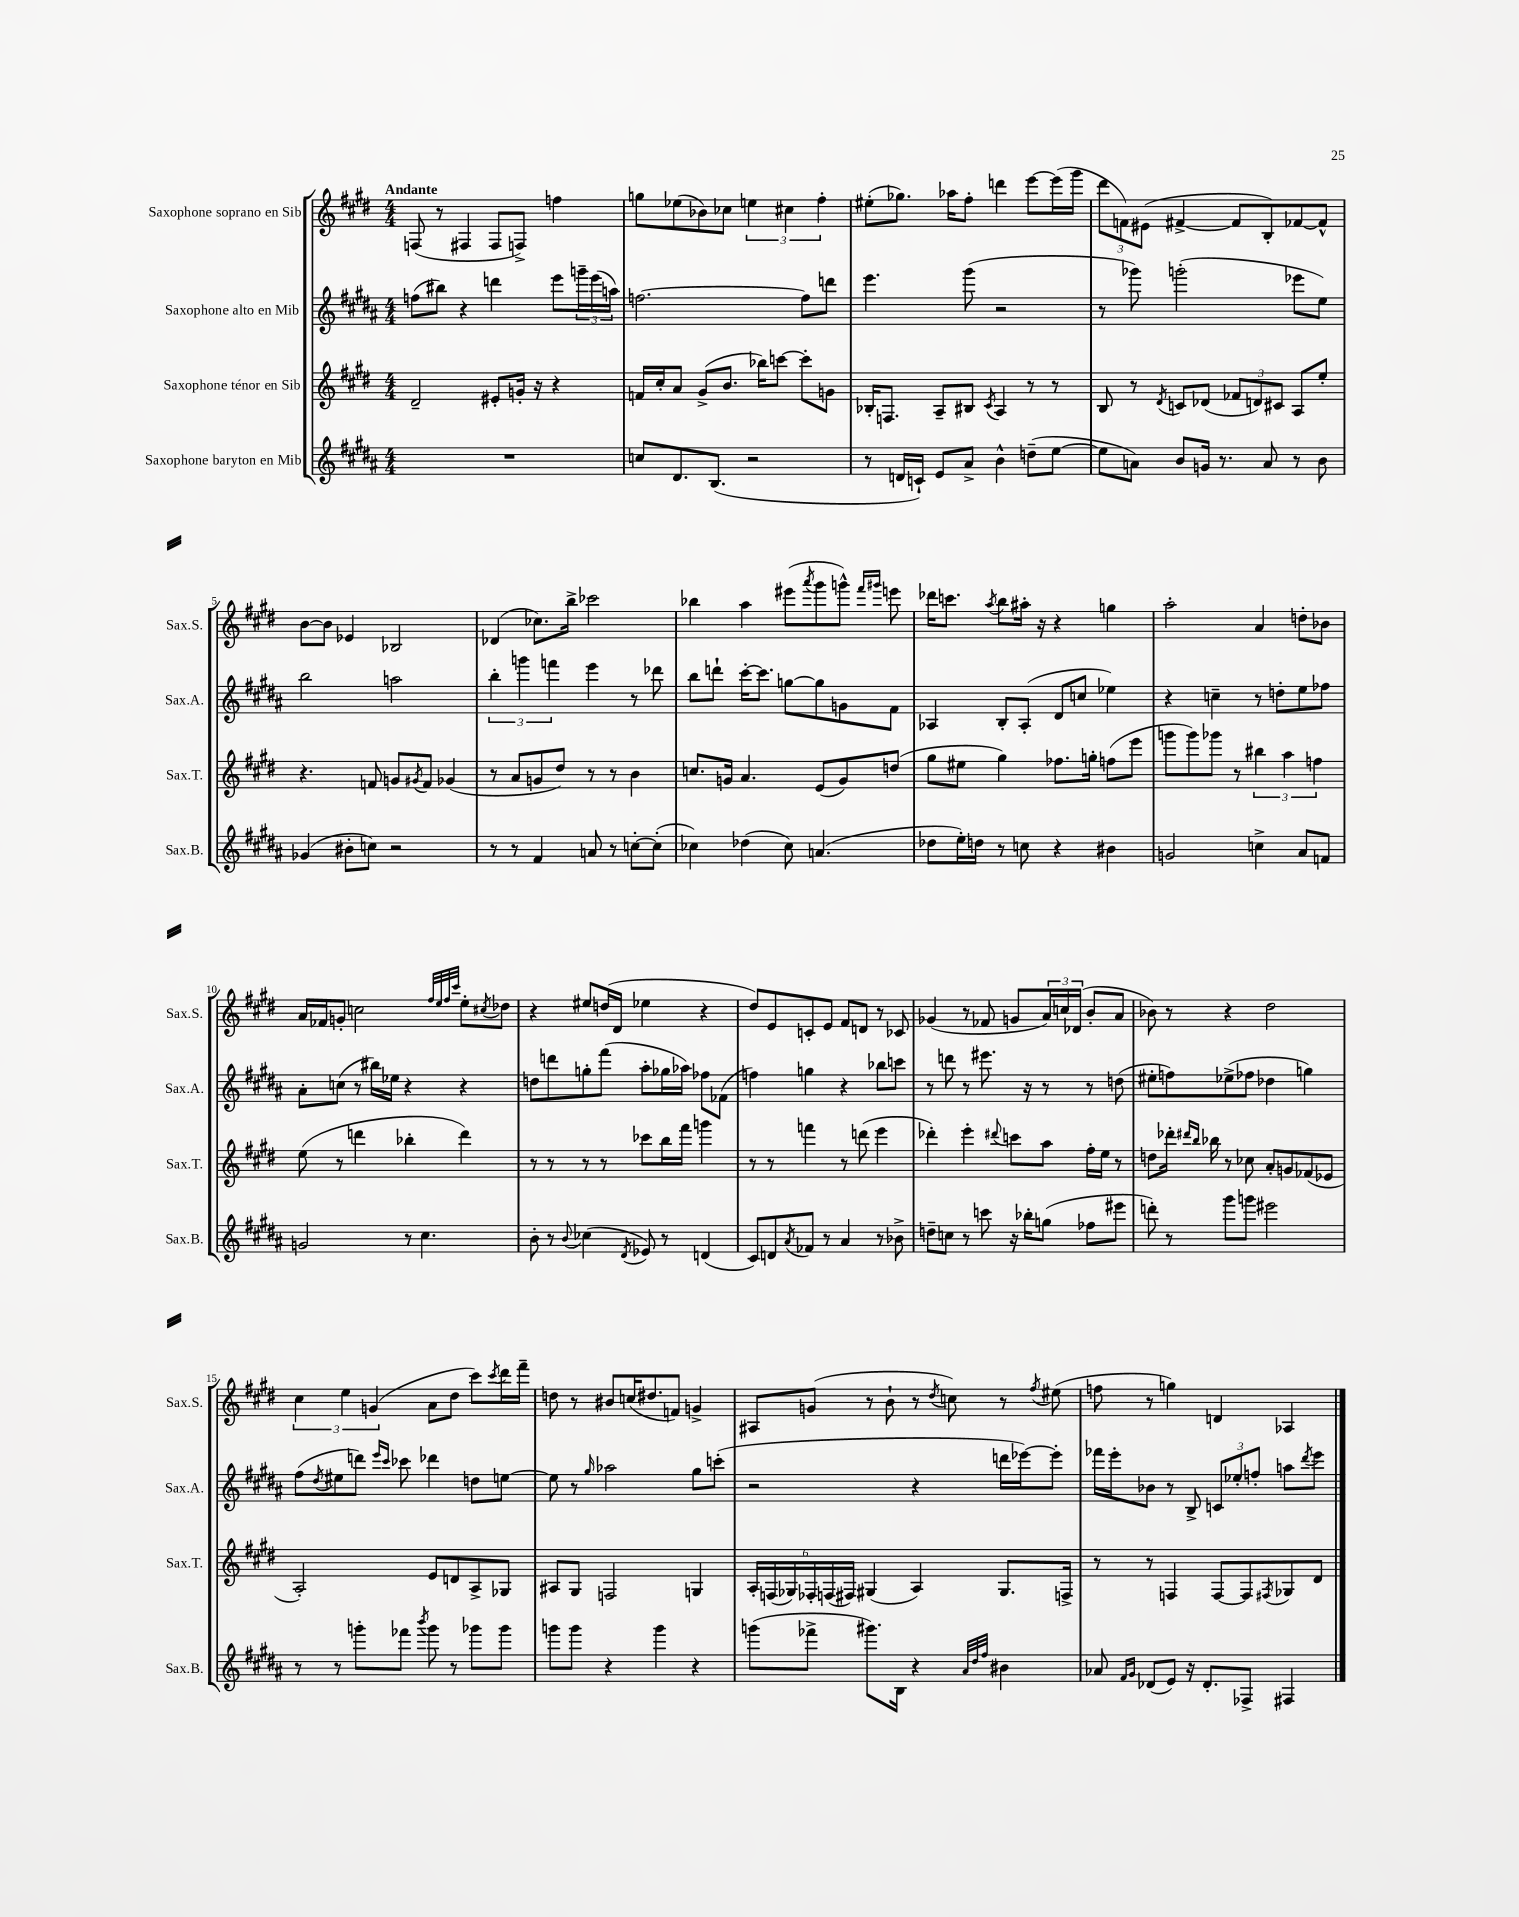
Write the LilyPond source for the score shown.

<<
\new StaffGroup <<
\new Staff = "s0" \with { instrumentName = "Saxophone soprano en Sib" shortInstrumentName = "Sax.S." } {
    \clef treble \key e \major \numericTimeSignature \time 4/4 \tempo "Andante"
    f8( r8 fis4 fis8 f8->) f''4 |
    g''8 ees''8( bes'8) ces''8 \tuplet 3/2 { e''4 cis''4 fis''4-. } |
    eis''8-.( ges''8.) aes''16 fis''8-. d'''4 e'''8~ e'''16( gis'''16 |
    \tuplet 3/2 { dis'''8 f'8) eis'8( } fis'4~-> fis'8 b8-.) fes'8~ fes'8-^ |
    b'8~ b'8 ees'4 bes2 |
    des'4( ces''8.) b''16-> ces'''2 |
    bes''4 a''4 eis'''8( \acciaccatura { a'''8 } gis'''8 g'''8-^) \grace { fis'''16 gis'''16 } e'''8 |
    des'''16 c'''8. \acciaccatura { a''8 } b''8 ais''16-. r16 r4 g''4 |
    a''2-. a'4 d''8-. bes'8 |
    a'16 fes'16 g'8-. c''2 \grace { fis''32 e''32 fis''32 cis'''32 } e''8-. \acciaccatura { cis''8 } des''8 |
    r4 eis''8 d''16( dis'16 ees''4 r4 |
    dis''8) e'8 c'8-. e'8 fis'8 d'8 r8 ces'8 |
    ges'4( r8 fes'8 g'8 \tuplet 3/2 { a'16) c''16 des'16( } b'8-. a'8 |
    bes'8) r8 r4 dis''2 |
    \tuplet 3/2 { cis''4 e''4 g'4( } a'8 dis''8 cis'''8) \acciaccatura { cis'''8 } dis'''16 fis'''16-- |
    d''8 r8 bis'8 c''16( dis''8. f'8) g'4-> |
    ais8 g'8( r8 b'8-! r8 \acciaccatura { dis''8 } c''8) r8 \acciaccatura { fis''8 } eis''8( |
    f''8 r8 g''4) d'4 aes4 \bar "|." |
}
\new Staff = "s1" \with { instrumentName = "Saxophone alto en Mib" shortInstrumentName = "Sax.A." } {
    \clef treble \key b \major \numericTimeSignature \time 4/4
    f''8( bis''8) r4 d'''4 e'''8 \tuplet 3/2 { g'''16-- e'''16( a''16) } |
    f''2.~ f''8 d'''8 |
    e'''4. gis'''8( r2 |
    r8 ges'''8) g'''2-.( ees'''8 e''8) |
    b''2 a''2 |
    \tuplet 3/2 { b''4-. g'''4 f'''4 } e'''4 r8 des'''8 |
    b''8 d'''8-! cis'''16~-. cis'''8. g''8~ g''8 g'8 fis'8 |
    aes4 b8-. aes8-.( dis'8 c''8 ees''4) |
    r4 c''4-- r8 d''8-. e''8 fes''8 |
    ais'8-. c''8( r8 bis''16) ees''16 r4 r4 |
    d''8 d'''8 g''8-. fis'''8( ais''8-. ges''16 aes''16) fes''8 fes'8( |
    f''4) g''4 r4 bes''8 c'''8 |
    r8 d'''8 r8 eis'''8. r16 r8 r8 d''8( |
    eis''8-. f''8) ees''8->( fes''8 des''4 g''4) |
    fis''8( \acciaccatura { dis''8 } eis''8 d'''8) \grace { e'''16 cis'''16 } ces'''8 des'''4 d''8 e''8~ |
    e''8 r8 \grace { gis''16 } aes''2 gis''8 c'''8-.( |
    r2 r4 d'''16 ees'''16~) ees'''8-. |
    fes'''16 e'''16-. bes'8 r8 b8-> \tuplet 3/2 { c'8 ees''8-. f''8-. } a''8 \acciaccatura { dis'''8 } e'''8 \bar "|." |
}
\new Staff = "s2" \with { instrumentName = "Saxophone ténor en Sib" shortInstrumentName = "Sax.T." } {
    \clef treble \key e \major \numericTimeSignature \time 4/4
    dis'2-- eis'8-. g'16-. r16 r4 |
    f'16 cis''16-. a'8 gis'8->( b'8. bes''16) c'''8~ c'''8-. g'8 |
    bes16-. f8. a8-- bis8 \acciaccatura { cis'8 } a4 r8 r8 |
    b8 r8 \acciaccatura { dis'8 } c'8 des'8( \tuplet 3/2 { fes'8 d'8) cis'8 } a8 e''8-. |
    r4. f'8 g'8 \acciaccatura { gis'8 } f'8 ges'4( |
    r8 a'8 g'8 dis''8) r8 r8 b'4 |
    c''8. g'16 a'4. e'8( g'8) d''8( |
    gis''8 eis''8 gis''4) fes''8. g''16-. f''8( e'''8 |
    g'''8 g'''8) ges'''8 r8 \tuplet 3/2 { bis''4 a''4 f''4 } |
    e''8( r8 d'''4 bes''4-. d'''4) |
    r8 r8 r8 r8 ces'''8 b''16 fis'''16 g'''4 |
    r8 r8 f'''4 r8 d'''8( e'''4 |
    des'''4-.) e'''4-. \appoggiatura { dis'''8 } c'''8 a''8 fis''16-. e''16 r8 |
    d''8 des'''16-. \grace { dis'''16 b''16 } bes''16 r8 ces''8 a'8-. g'8 fes'8( ees'8 |
    a2-.) e'8 d'8 a8-> ges8 |
    ais8 gis8 f2 g4 |
    \tuplet 6/4 { a16-. f16( ges16) fes16-. f16( fis16) } gis4( a4) gis8. f16-> |
    r8 r8 f4 f8~ f8 \acciaccatura { fis8 } ges8 dis'8 \bar "|." |
}
\new Staff = "s3" \with { instrumentName = "Saxophone baryton en Mib" shortInstrumentName = "Sax.B." } {
    \clef treble \key b \major \numericTimeSignature \time 4/4
    R1 |
    c''8 dis'8. b8.( r2 |
    r8 d'16 c'16-!) e'8 ais'8-> b'4-^ d''8--( e''8~ |
    e''8 a'8) b'8 g'16 r8. a'8 r8 b'8 |
    ges'4( bis'8-. c''8) r2 |
    r8 r8 fis'4 a'8 r8 c''8~-. c''8-.( |
    ces''4) des''4( ces''8) a'4.( |
    des''8 e''16-.) d''16 r8 c''8 r4 bis'4 |
    g'2 c''4-> ais'8 f'8 |
    g'2 r8 cis''4. |
    b'8-. r8 \appoggiatura { b'8 } ces''4( \acciaccatura { dis'8 } ees'8) r8 d'4( |
    cis'8) d'8 \acciaccatura { ais'8 } fes'8 r8 ais'4 r8 bes'8-> |
    d''8-- c''8 r8 c'''8 r16 bes''16-. g''8( fes''8 eis'''8 |
    d'''8-.) r8 gis'''8 g'''8 eis'''2 |
    r8 r8 g'''8-. fes'''8 \acciaccatura { b'''8 } g'''8 r8 ges'''8 ges'''8 |
    g'''8 g'''8 r4 g'''4 r4 |
    g'''8( fes'''8-> gis'''8.) b16 r4 \grace { ais'32 dis''32 fis''32 } bis'4 |
    aes'8 \grace { fis'16 gis'16 } des'8( e'8) r16 des'8.-. fes8-> fis4 \bar "|." |
}
>>
>>
